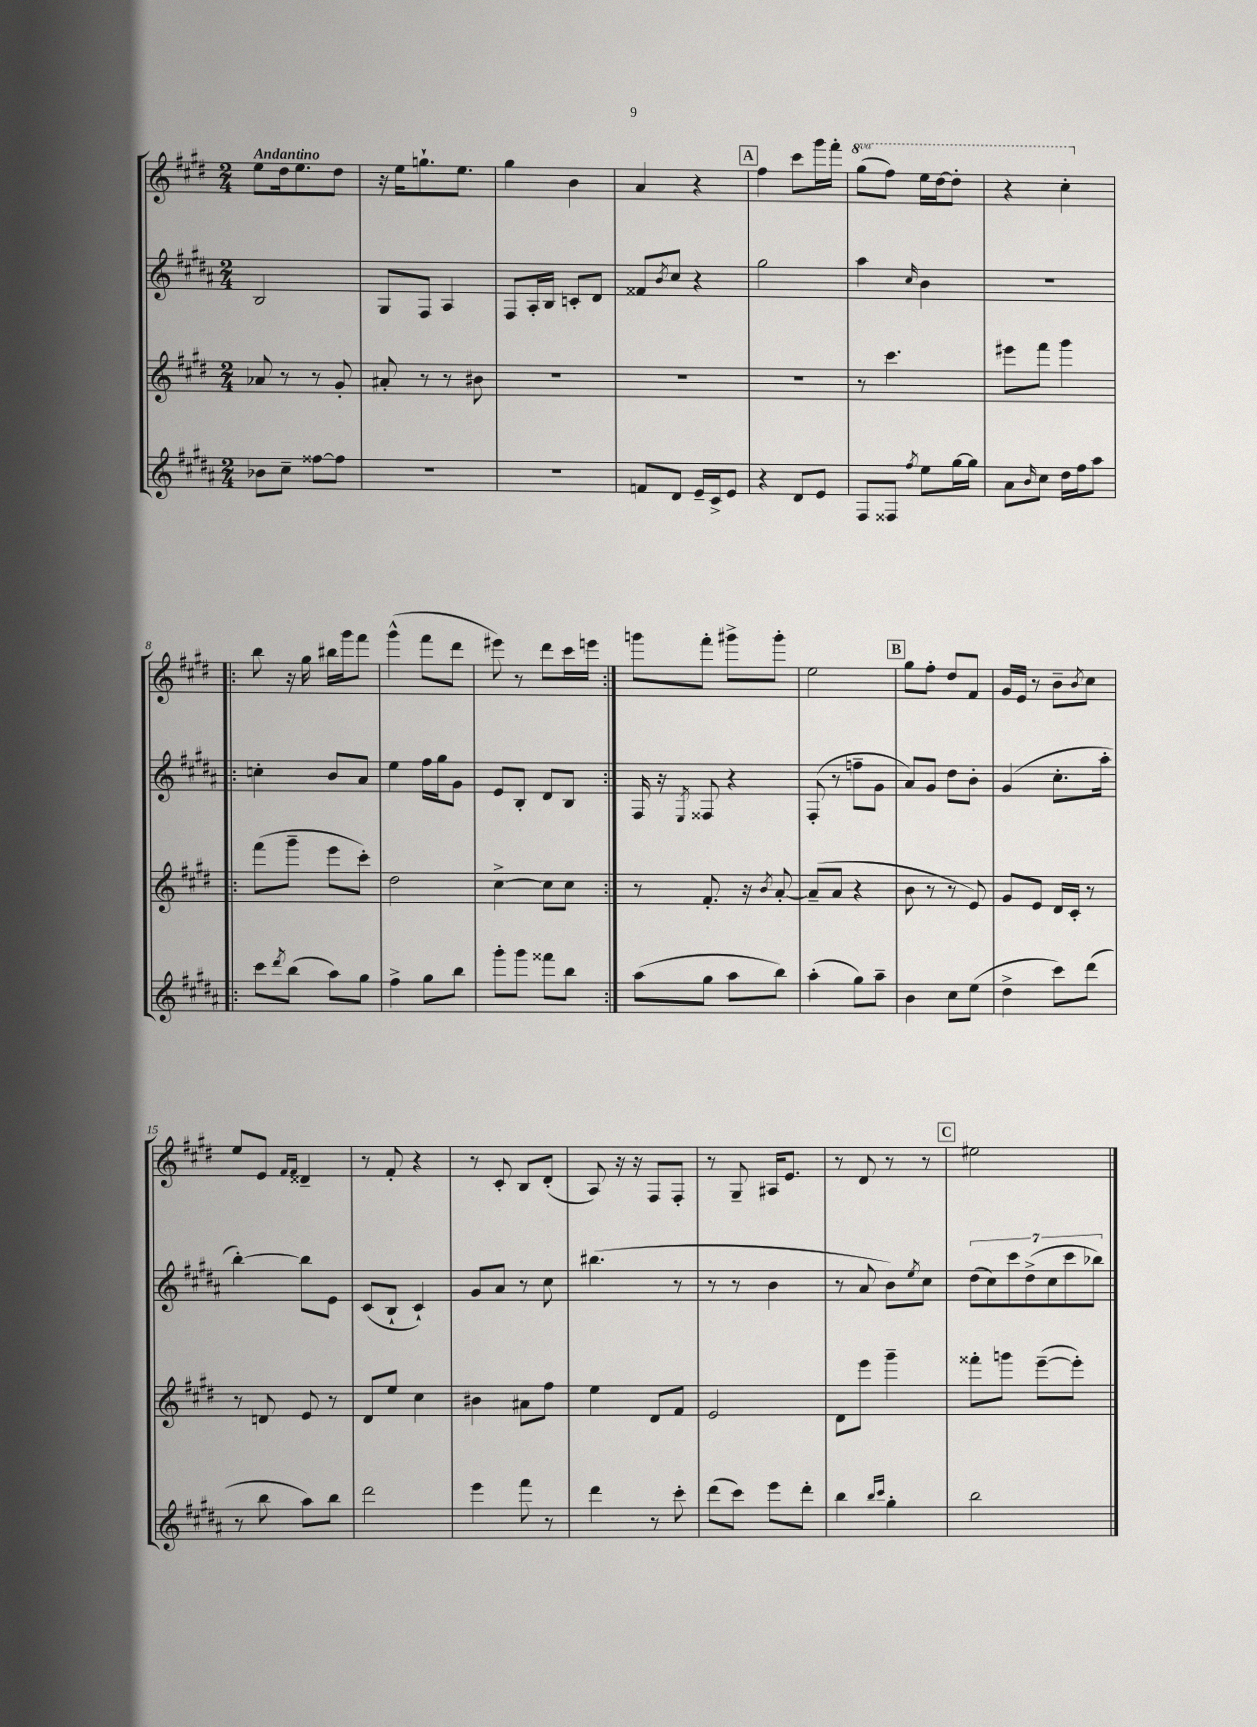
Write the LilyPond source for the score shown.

<<
\new StaffGroup <<
\new Staff = "s0" {
    \clef treble \key e \major \numericTimeSignature \time 2/4 \set Staff.ottavationMarkups = #ottavation-simple-ordinals \tempo "Andantino"
    e''8 dis''16 e''8. dis''8 |
    r16 e''16 g''8.-! e''8. |
    gis''4 b'4 |
    a'4 r4 |
    \mark \markup { \box "A" } fis''4 cis'''8 gis'''16 fis'''16-. |
    \ottava #1 gis'''8( fis'''8) e'''16 dis'''16~ dis'''8-. |
    r4 cis'''4-. \ottava #0 |
    \repeat volta 2 { b''8 r16 gis''16 bis''16 gis'''16 fis'''8 |
    gis'''4-^( fis'''8 dis'''8 |
    eis'''8) r8 dis'''8 cis'''16 e'''16 | }
    g'''8 fis'''8-. gis'''8-> gis'''8-. |
    e''2 |
    \mark \markup { \box "B" } gis''8 fis''8-. dis''8 fis'8 |
    gis'16 e'16 r8 b'8-- \acciaccatura { b'8 } cis''8 |
    e''8 e'8 \grace { fis'16 fis'16 } disis'4-- |
    r8 fis'8-. r4 |
    r8 cis'8-. b8 dis'8-.( |
    a8) r16 r16 fis8 fis8-. |
    r8 gis8-- ais16 e'8. |
    r8 dis'8 r8 r8 |
    \mark \markup { \box "C" } eis''2 \bar "|." |
}
\new Staff = "s1" {
    \clef treble \key b \major \numericTimeSignature \time 2/4
    b2 |
    gis8 fis8 ais4 |
    fis8 ais16-. b16 c'8-. dis'8 |
    fisis'8 \acciaccatura { b'8 } cis''8 r4 |
    \mark \markup { \box "A" } gis''2 |
    ais''4 \grace { cis''16 } b'4 |
    R2 |
    \repeat volta 2 { c''4-. b'8 ais'8 |
    e''4 fis''16 gis''16 gis'8 |
    e'8 b8-. dis'8 b8 | }
    fis16 r16 \acciaccatura { e8 } fisis8 r4 |
    fis8-.( r8 f''8-- gis'8 |
    \mark \markup { \box "B" } ais'8) gis'8 dis''8 b'8-. |
    gis'4( cis''8.-. ais''16-. |
    b''4~-.) b''8 e'8 |
    cis'8( b8-! cis'4-!) |
    gis'8 ais'8 r8 cis''8 |
    bis''4.( r8 |
    r8 r8 b'4 |
    r8 ais'8 b'8) \acciaccatura { e''8 } cis''8 |
    \mark \markup { \box "C" } \tuplet 7/4 { dis''8( cis''8) cis'''8 dis''8->( cis''8 cis'''8 bes''8) } \bar "|." |
}
\new Staff = "s2" {
    \clef treble \key e \major \numericTimeSignature \time 2/4
    aes'8 r8 r8 gis'8-. |
    ais'8-. r8 r8 bis'8 |
    R2 |
    R2 |
    \mark \markup { \box "A" } R2 |
    r8 cis'''4. |
    eis'''8 fis'''8 gis'''4 |
    \repeat volta 2 { fis'''8( gis'''8-- e'''8 cis'''8-.) |
    dis''2 |
    cis''4~-> cis''8 cis''8 | }
    r8 fis'8.-. r16 \acciaccatura { b'8 } a'8~-. |
    a'8--( a'8 r4 |
    \mark \markup { \box "B" } b'8 r8 r8 e'8) |
    gis'8 e'8 dis'16 cis'16-. r8 |
    r8 d'8 e'8 r8 |
    dis'8 e''8 cis''4 |
    bis'4 ais'8 fis''8 |
    e''4 dis'8 fis'8 |
    e'2 |
    dis'8 e'''8 gis'''4-- |
    \mark \markup { \box "C" } fisis'''8-. g'''8 e'''8~--( e'''8-.) \bar "|." |
}
\new Staff = "s3" {
    \clef treble \key b \major \numericTimeSignature \time 2/4
    bes'8 cis''8-- fisis''8~ fisis''8 |
    R2 |
    R2 |
    f'8 dis'8 e'16-- cis'16-> e'8 |
    \mark \markup { \box "A" } r4 dis'8 e'8 |
    fis8 fisis8 \acciaccatura { fis''8 } e''8 gis''16~ gis''16 |
    ais'8 \grace { b'16 } cis''8 dis''16 fis''16 ais''8 |
    \repeat volta 2 { cis'''8 \acciaccatura { dis'''8 } b''8( ais''8) gis''8 |
    fis''4-> gis''8 b''8 |
    gis'''8-. gis'''8 fisis'''8 b''8 | }
    ais''8( gis''8 ais''8 b''8) |
    ais''4-.( gis''8) ais''8-- |
    \mark \markup { \box "B" } b'4 cis''8 e''8( |
    dis''4-> cis'''8) dis'''8( |
    r8 b''8 ais''8) b''8 |
    dis'''2 |
    e'''4 fis'''8 r8 |
    dis'''4 r8 cis'''8-. |
    dis'''8( cis'''8) e'''8 dis'''8-. |
    b''4 \grace { b''16 cis'''16 } gis''4-. |
    \mark \markup { \box "C" } b''2 \bar "|." |
}
>>
>>
